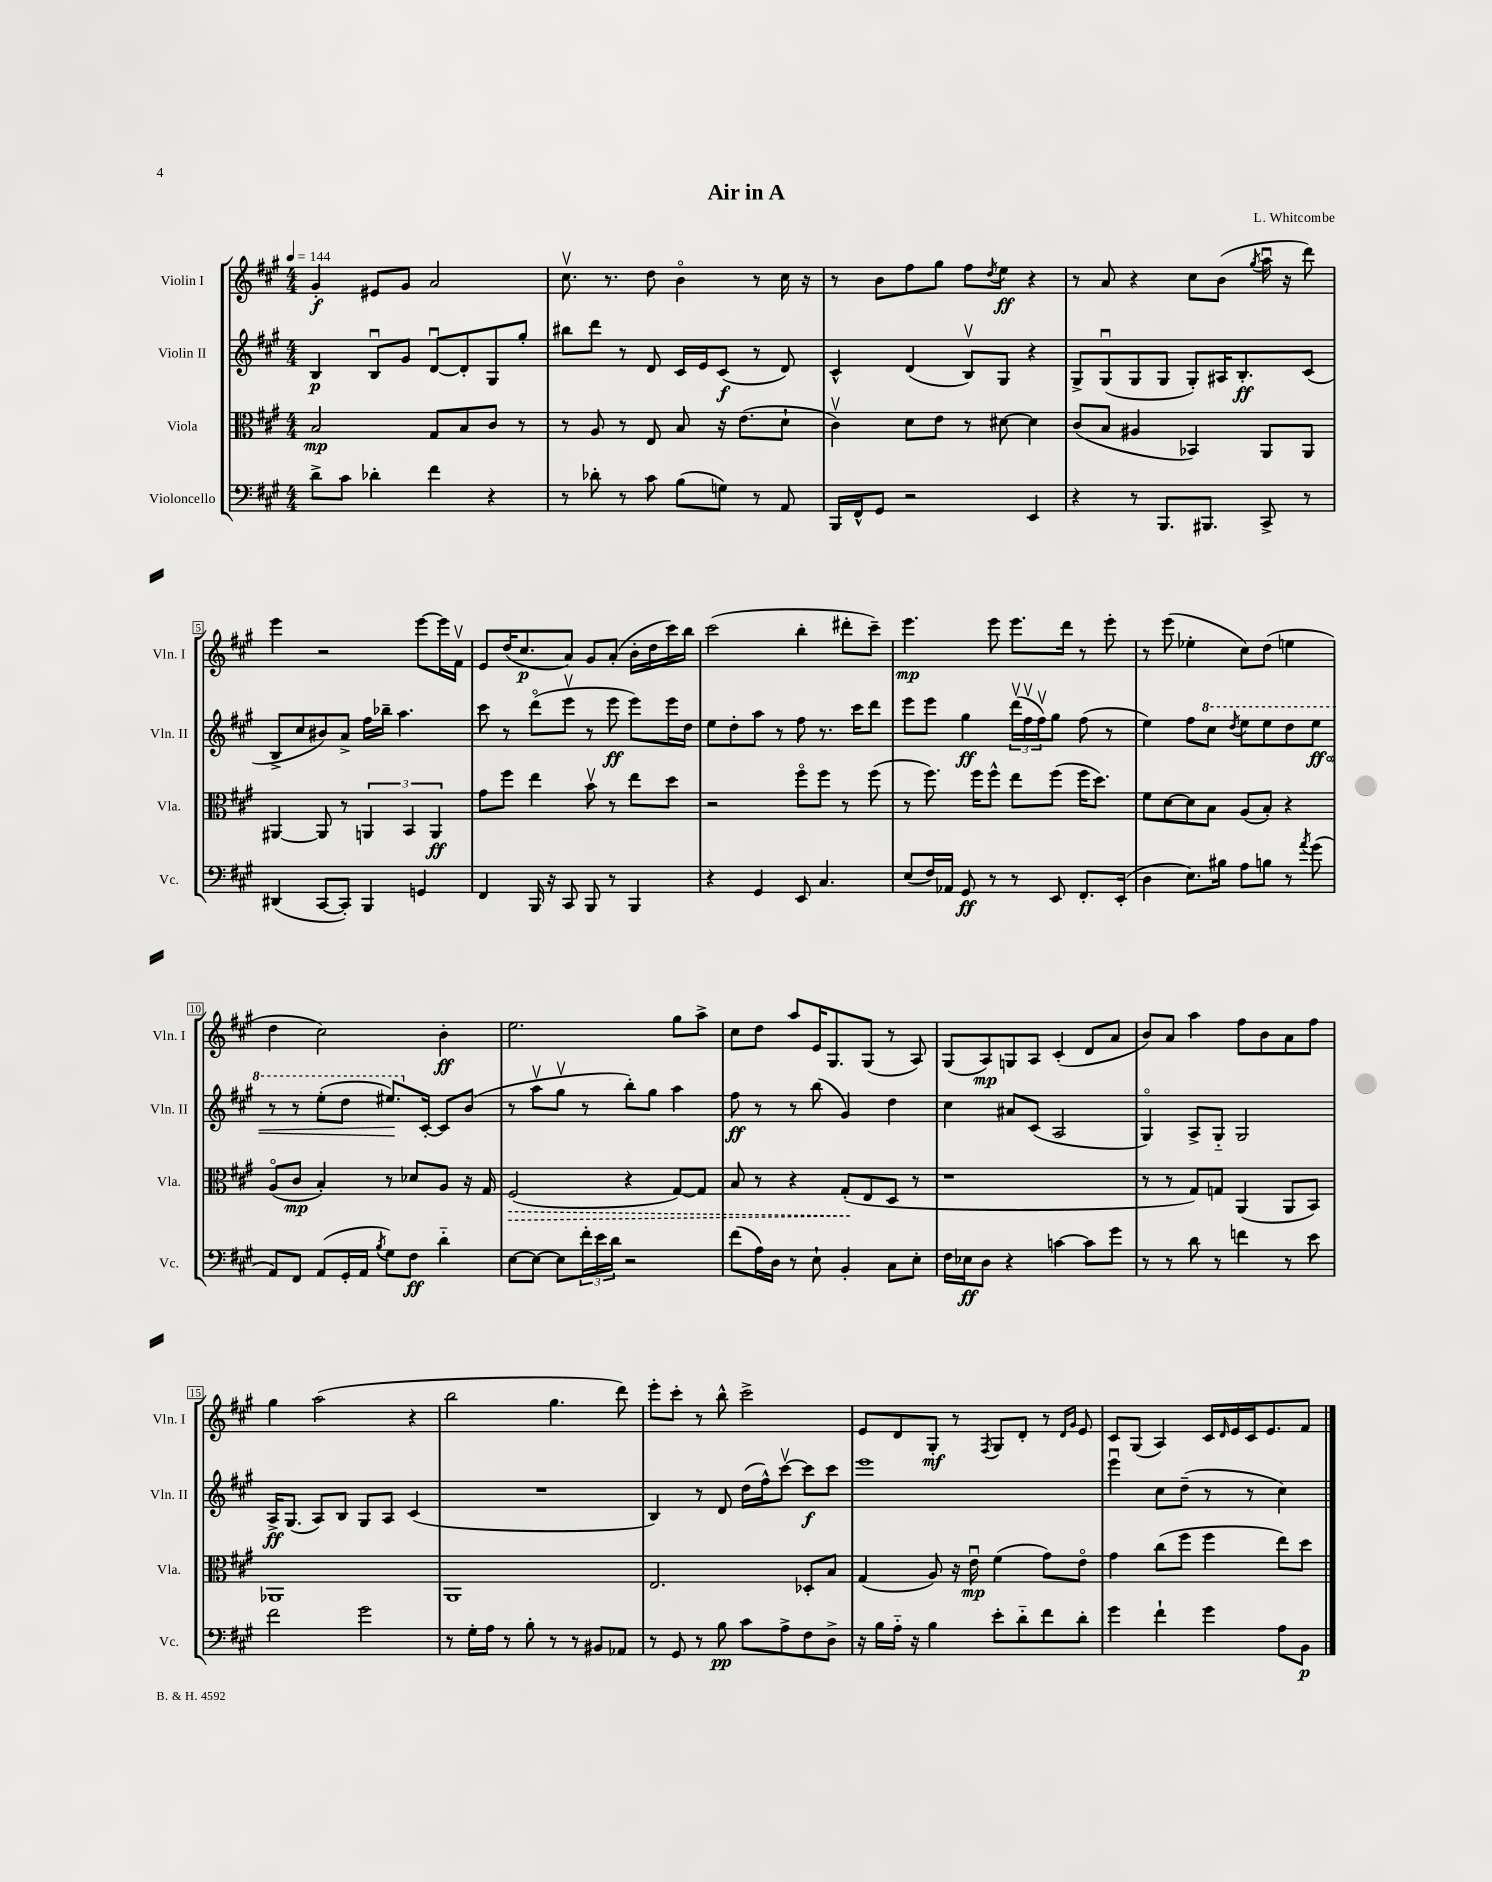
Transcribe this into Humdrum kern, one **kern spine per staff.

**kern	**dynam	**kern	**dynam	**kern	**dynam	**kern	**dynam
*part4	*part4	*part3	*part3	*part2	*part2	*part1	*part1
*staff4	*staff4	*staff3	*staff3	*staff2	*staff2	*staff1	*staff1
*I"Violoncello	*	*I"Viola	*	*I"Violin II	*	*I"Violin I	*
*I'Vc.	*	*I'Vla.	*	*I'Vln. II	*	*I'Vln. I	*
*clefF4	*	*clefC3	*	*clefG2	*	*clefG2	*
*k[f#c#g#]	*	*k[f#c#g#]	*	*k[f#c#g#]	*	*k[f#c#g#]	*
*M4/4	*	*M4/4	*	*M4/4	*	*M4/4	*
*MM144	*	*MM144	*	*MM144	*	*MM144	*
=1	=1	=1	=1	=1	=1	=1	=1
8d^\L	.	2B/	mp	4B/	p	4g#'/	f
8c#\J	.	.	.	.	.	.	.
4d-X'\	.	.	.	8Bu/L	.	8e#X/L	.
.	.	.	.	8g#/J	.	8g#/J	.
4f#\	.	8G#/L	.	[8du/L	.	2a/	.
.	.	8B/	.	8d'/]	.	.	.
4r	.	8c#/J	.	8G#/	.	.	.
.	.	8r	.	8gg#'/J	.	.	.
=2	=2	=2	=2	=2	=2	=2	=2
8r	.	8r	.	8bb#X\L	.	8.cc#v\	.
8d-X'\	.	8A/	.	8ddd\J	.	.	.
.	.	.	.	.	.	8.r	.
8r	.	8r	.	8r	.	.	.
8c#\	.	8E/	.	8d/	.	8dd\	.
(8B\L	.	8B/	.	16c#/LL	.	4b\	.
.	.	.	.	16e/J	.	.	.
8Gn\J)	.	16r	.	(8c#/J	f	.	.
.	.	(8.e\L	.	.	.	.	.
8r	.	.	.	8r	.	8r	.
8AA/	.	8d`\J	.	8d/)	.	16cc#\	.
.	.	.	.	.	.	16r	.
=3	=3	=3	=3	=3	=3	=3	=3
16BBB/LL	.	4c#v\)	.	4c#^^/	.	8r	.
16FF#^^/J	.	.	.	.	.	.	.
8GG#/J	.	.	.	.	.	8b\L	.
2r	.	8d\L	.	(4d/	.	8ff#\	.
.	.	8e\J	.	.	.	8gg#\J	.
.	.	8r	.	8Bv/L)	.	8ff#\L	.
.	.	.	.	.	.	8qdd/	.
.	.	[8d#X\	.	8G#/J	.	8ee\J	ff
4EE/	.	4d#\]	.	4r	.	4r	.
=4	=4	=4	=4	=4	=4	=4	=4
4r	.	(8c#/L	.	8G#^/L	.	8r	.
.	.	8B/J	.	(8G#u/	.	8a/	.
8r	.	4A#X/	.	8G#/	.	4r	.
8.BBB/L	.	.	.	8G#/J	.	.	.
.	.	4BB-X/)	.	8G#'/L)	.	8cc#\L	.
8.BBB#X/J	.	.	.	.	.	.	.
.	.	.	.	16A#X/K	.	(8b\J	.
.	.	.	.	8.B'/	ff	.	.
.	.	.	.	.	.	8qgg#/	.
8CC#^/	.	8AA/L	.	.	.	16aau\	.
.	.	.	.	.	.	16r	.
8r	.	8AA/J	.	(8c#/J	.	8ddd\)	.
!!LO:LB:g=z
=5	=5	=5	=5	=5	=5	=5	=5
(4DD#X/	.	[4AA#X/	.	8B^/L	.	4eee\	.
.	.	.	.	8cc#/	.	.	.
[8CC#/L	.	8AA#/]	.	8b#X/)	.	2r	.
8CC#'/J])	.	8r	.	8a^/J	.	.	.
4BBB/	.	6AAn/	.	16ff#\LL	.	.	.
.	.	.	.	16bb-X~\JJ	.	.	.
.	.	.	.	4.aa\	.	.	.
.	.	6BB/	.	.	.	.	.
4GGn/	.	.	.	.	.	[8eee\L	.
.	.	6AA/	ff	.	.	.	.
.	.	.	.	.	.	16eee\L]	.
.	.	.	.	.	.	16f#v\JJ	.
=6	=6	=6	=6	=6	=6	=6	=6
4FF#/	.	8g#\L	.	8ccc#\	.	8e/L	.
.	.	8ff#\J	.	8r	.	(16dd/K	.
.	.	.	.	.	.	8.cc#/	p
16BBB/	.	4ee\	.	(8ddd\L	.	.	.
16r	.	.	.	.	.	.	.
8CC#/	.	.	.	8eeev\J	.	8a/J)	.
8BBB/	.	8bv\	.	8r	.	8g#/L	.
8r	.	8r	.	8eee\	ff	(8a'/J	.
4BBB/	.	8ee\L	.	8eee\L)	.	16b'\LL	.
.	.	.	.	.	.	16dd\	.
.	.	8dd\J	.	16eee\L	.	16ccc#\)	.
.	.	.	.	16dd\JJ	.	16bb\JJ	.
=7	=7	=7	=7	=7	=7	=7	=7
4r	.	2r	.	8ee\L	.	(2ccc#\	.
.	.	.	.	8dd'\	.	.	.
4GG#/	.	.	.	8aa\J	.	.	.
.	.	.	.	8r	.	.	.
8EE/	.	8ff#\L	.	8ff#\	.	4bb'\	.
4.C#/	.	8ff#\J	.	8.r	.	.	.
.	.	8r	.	.	.	8ddd#X'\L	.
.	.	.	.	16ccc#\KL	.	.	.
.	.	(8ff#\	.	8ddd\J	.	8ccc#~\J)	.
=8	=8	=8	=8	=8	=8	=8	=8
(8E/L	.	8r	.	8eee\L	.	4.eee\	mp
16F#/L)	.	8.ff#\)	.	8eee\J	.	.	.
16AA-X/JJ	.	.	.	.	.	.	.
8GG#/	ff	.	.	4gg#\	ff	.	.
.	.	16ff#\KL	.	.	.	.	.
8r	.	8ff#^^\J	.	.	.	8eee\	.
8r	.	8ee\L	.	(24dddv\LL	.	8.eee\L	.
.	.	.	.	24ff#v\	.	.	.
.	.	.	.	24ff#v\J)	.	.	.
8EE/	.	(8ff#\J	.	8gg#\J	.	.	.
.	.	.	.	.	.	16ddd\Jk	.
8.FF#'/L	.	16ff#\KL	.	(8ff#\	.	8r	.
.	.	8.dd\J)	.	.	.	.	.
.	.	.	.	8r	.	8eee'\	.
(16EE'/Jk	.	.	.	.	.	.	.
=9	=9	=9	=9	=9	=9	=9	=9
4D\	.	8f#\L	.	4ee\)	.	8r	.
.	.	[8d\	.	.	.	(8eee\	.
8.E\L)	.	8d\]	.	8ff#\L	.	4ee-X'\	.
*	*	*	*	*8va	*	*	*
.	.	8B\J	.	8ccc#\J	.	.	.
16B#X\Jk	.	.	.	.	.	.	.
.	.	.	.	8qddd/	.	.	.
8A\L	.	(8A/L	.	8eee\L	.	8cc#\L)	.
8Bn\J	.	8B'/J)	.	8eee\	.	(8dd\J	.
8r	.	4r	.	8ddd\	.	4een\	.
8qa/	.	.	.	.	.	.	.
!	!	!	!	!	!LO:HP:b	!	!
(8g#\	.	.	.	8eee\J	< ff	.	.
!!LO:LB:g=z
=10	=10	=10	=10	=10	=10	=10	=10
8AA/L)	.	(8A/L	.	8r	.	4dd\	.
8FF#/J	.	8c#/J	mp	8r	.	.	.
(8AA/L	.	4B'/)	.	(8eee'\L	.	2cc#\)	.
16GG#'/L	.	.	.	8ddd\J	.	.	.
16AA/JJ	.	.	.	.	.	.	.
8qB/	.	.	.	.	.	.	.
8G#\L)	.	8r	.	8.eee#X/L)	.	.	.
8F#\J	ff	8d-X/L	.	.	.	.	.
*	*	*	*	*X8va	*	*	*
.	.	.	.	[16c#'/Jk	[	.	.
4d\	.	8A/J	.	8c#/L]	.	4b'\	ff
.	.	16r	.	(8b/J	.	.	.
.	.	16G#/	.	.	.	.	.
=11	=11	=11	=11	=11	=11	=11	=11
!	!	!	!LO:HP:b	!	!	!	!
[8E\L	.	(2F#/	>	8r	.	2.ee\	.
8E\J_	.	.	.	8aav\L	.	.	.
8E\L]	.	.	.	8gg#v\J	.	.	.
24f#'\L	.	.	.	8r	.	.	.
24e\	.	.	.	.	.	.	.
24d\JJ	.	.	.	.	.	.	.
2r	.	4r	.	8bb'\L)	.	.	.
.	.	.	.	8gg#\J	.	.	.
.	.	[8G#/L)	.	4aa\	.	8gg#\L	.
.	.	8G#/J]	.	.	.	8aa^\J	.
=12	=12	=12	=12	=12	=12	=12	=12
(8f#\L	.	8B/	.	8ff#\	ff	8cc#\L	.
16A\L)	.	8r	.	8r	.	8dd\J	.
16D\JJ	.	.	.	.	.	.	.
8r	.	4r	.	8r	.	8aa/L	.
8E`\	.	.	.	(8bb\	.	16e/K	.
.	.	.	.	.	.	8.G#/	.
4BB'/	.	(8G#'/L	.	4g#/)	.	.	.
.	.	8E/	]	.	.	(8G#/J	.
8C#\L	.	8D/J	.	4dd\	.	8r	.
8E'\J	.	8r	.	.	.	8A/)	.
=13	=13	=13	=13	=13	=13	=13	=13
16F#\LL	.	1r	.	4cc#\	.	(8G#/L	.
16E-X\J	ff	.	.	.	.	.	.
8D\J	.	.	.	.	.	8A/)	mp
4r	.	.	.	8a#X/L	.	8Gn/	.
.	.	.	.	(8c#/J	.	8A/J	.
[4cn\	.	.	.	2A/	.	(4c#'/	.
8c\L]	.	.	.	.	.	8d/L	.
8g#\J	.	.	.	.	.	8a/J	.
=14	=14	=14	=14	=14	=14	=14	=14
8r	.	8r	.	4G#/)	.	8b/L)	.
8r	.	8r	.	.	.	8a/J	.
8d\	.	8G#/L)	.	8A^/L	.	4aa\	.
8r	.	8Gn/J	.	8G#/J	.	.	.
4fn\	.	(4AA/	.	2G#/	.	8ff#\L	.
.	.	.	.	.	.	8b\	.
8r	.	8AA/L	.	.	.	8a\	.
8e\	.	8BB/J)	.	.	.	8ff#\J	.
!!LO:LB:g=z
=15	=15	=15	=15	=15	=15	=15	=15
2f#\	.	1AA-X	.	16A^/KL	ff	4gg#\	.
.	.	.	.	(8.G#/J	.	.	.
.	.	.	.	8A/L)	.	(2aa\	.
.	.	.	.	8B/J	.	.	.
2g#\	.	.	.	8G#/L	.	.	.
.	.	.	.	8A/J	.	.	.
.	.	.	.	(4c#/	.	4r	.
=16	=16	=16	=16	=16	=16	=16	=16
8r	.	1AA	.	1r	.	2bb\	.
16G#'\LL	.	.	.	.	.	.	.
16A\JJ	.	.	.	.	.	.	.
8r	.	.	.	.	.	.	.
8B'\	.	.	.	.	.	.	.
8r	.	.	.	.	.	4.gg#\	.
8r	.	.	.	.	.	.	.
8BB#X/L	.	.	.	.	.	.	.
8AA-X/J	.	.	.	.	.	8ddd\)	.
=17	=17	=17	=17	=17	=17	=17	=17
8r	.	2.E/	.	4B/)	.	8eee'\L	.
8GG#/	.	.	.	.	.	8ccc#'\J	.
8r	.	.	.	8r	.	8r	.
8B\	pp	.	.	8d/	.	8bb^^\	.
8c#\L	.	.	.	(16dd\LL	.	2ccc#^\	.
.	.	.	.	16ff#^^\J)	.	.	.
8A^\	.	.	.	[8ccc#v\J	.	.	.
8F#\	.	8D-X'/L	.	8ccc#\L]	f	.	.
8D^\J	.	8B/J	.	8ccc#\J	.	.	.
=18	=18	=18	=18	=18	=18	=18	=18
16r	.	(4G#/	.	1eee	.	8e/L	.
16B\LL	.	.	.	.	.	.	.
16A\JJ	.	.	.	.	.	8d/	.
16r	.	.	.	.	.	.	.
4B\	.	8A/)	.	.	.	8G#'/J	mf
.	.	16r	.	.	.	8r	.
.	.	16eu\	mp	.	.	.	.
.	.	.	.	.	.	8qF#/	.
8e'\L	.	(4f#\	.	.	.	8G#/L	.
8d\	.	.	.	.	.	8d'/J	.
8f#\	.	8g#\L)	.	.	.	8r	.
.	.	.	.	.	.	16qqd/LL	.
.	.	.	.	.	.	16qqg#/JJ	.
8d'\J	.	8e\J	.	.	.	8e/	.
=19	=19	=19	=19	=19	=19	=19	=19
4g#\	.	4g#\	.	4eeeu\	.	8c#/L	.
.	.	.	.	.	.	(8G#/J	.
4f#`\	.	(8cc#\L	.	8cc#\L	.	4A/)	.
.	.	8ff#\J	.	(8dd~\J	.	.	.
4g#\	.	4ff#\	.	8r	.	16c#/LL	.
.	.	.	.	.	.	16qqd/	.
.	.	.	.	.	.	16e/	.
.	.	.	.	8r	.	16c#/J	.
.	.	.	.	.	.	8.e/	.
8A\L	.	8ee\L)	.	4cc#\)	.	.	.
8BB\J	p	8dd\J	.	.	.	8f#/J	.
==	==	==	==	==	==	==	==
*-	*-	*-	*-	*-	*-	*-	*-
